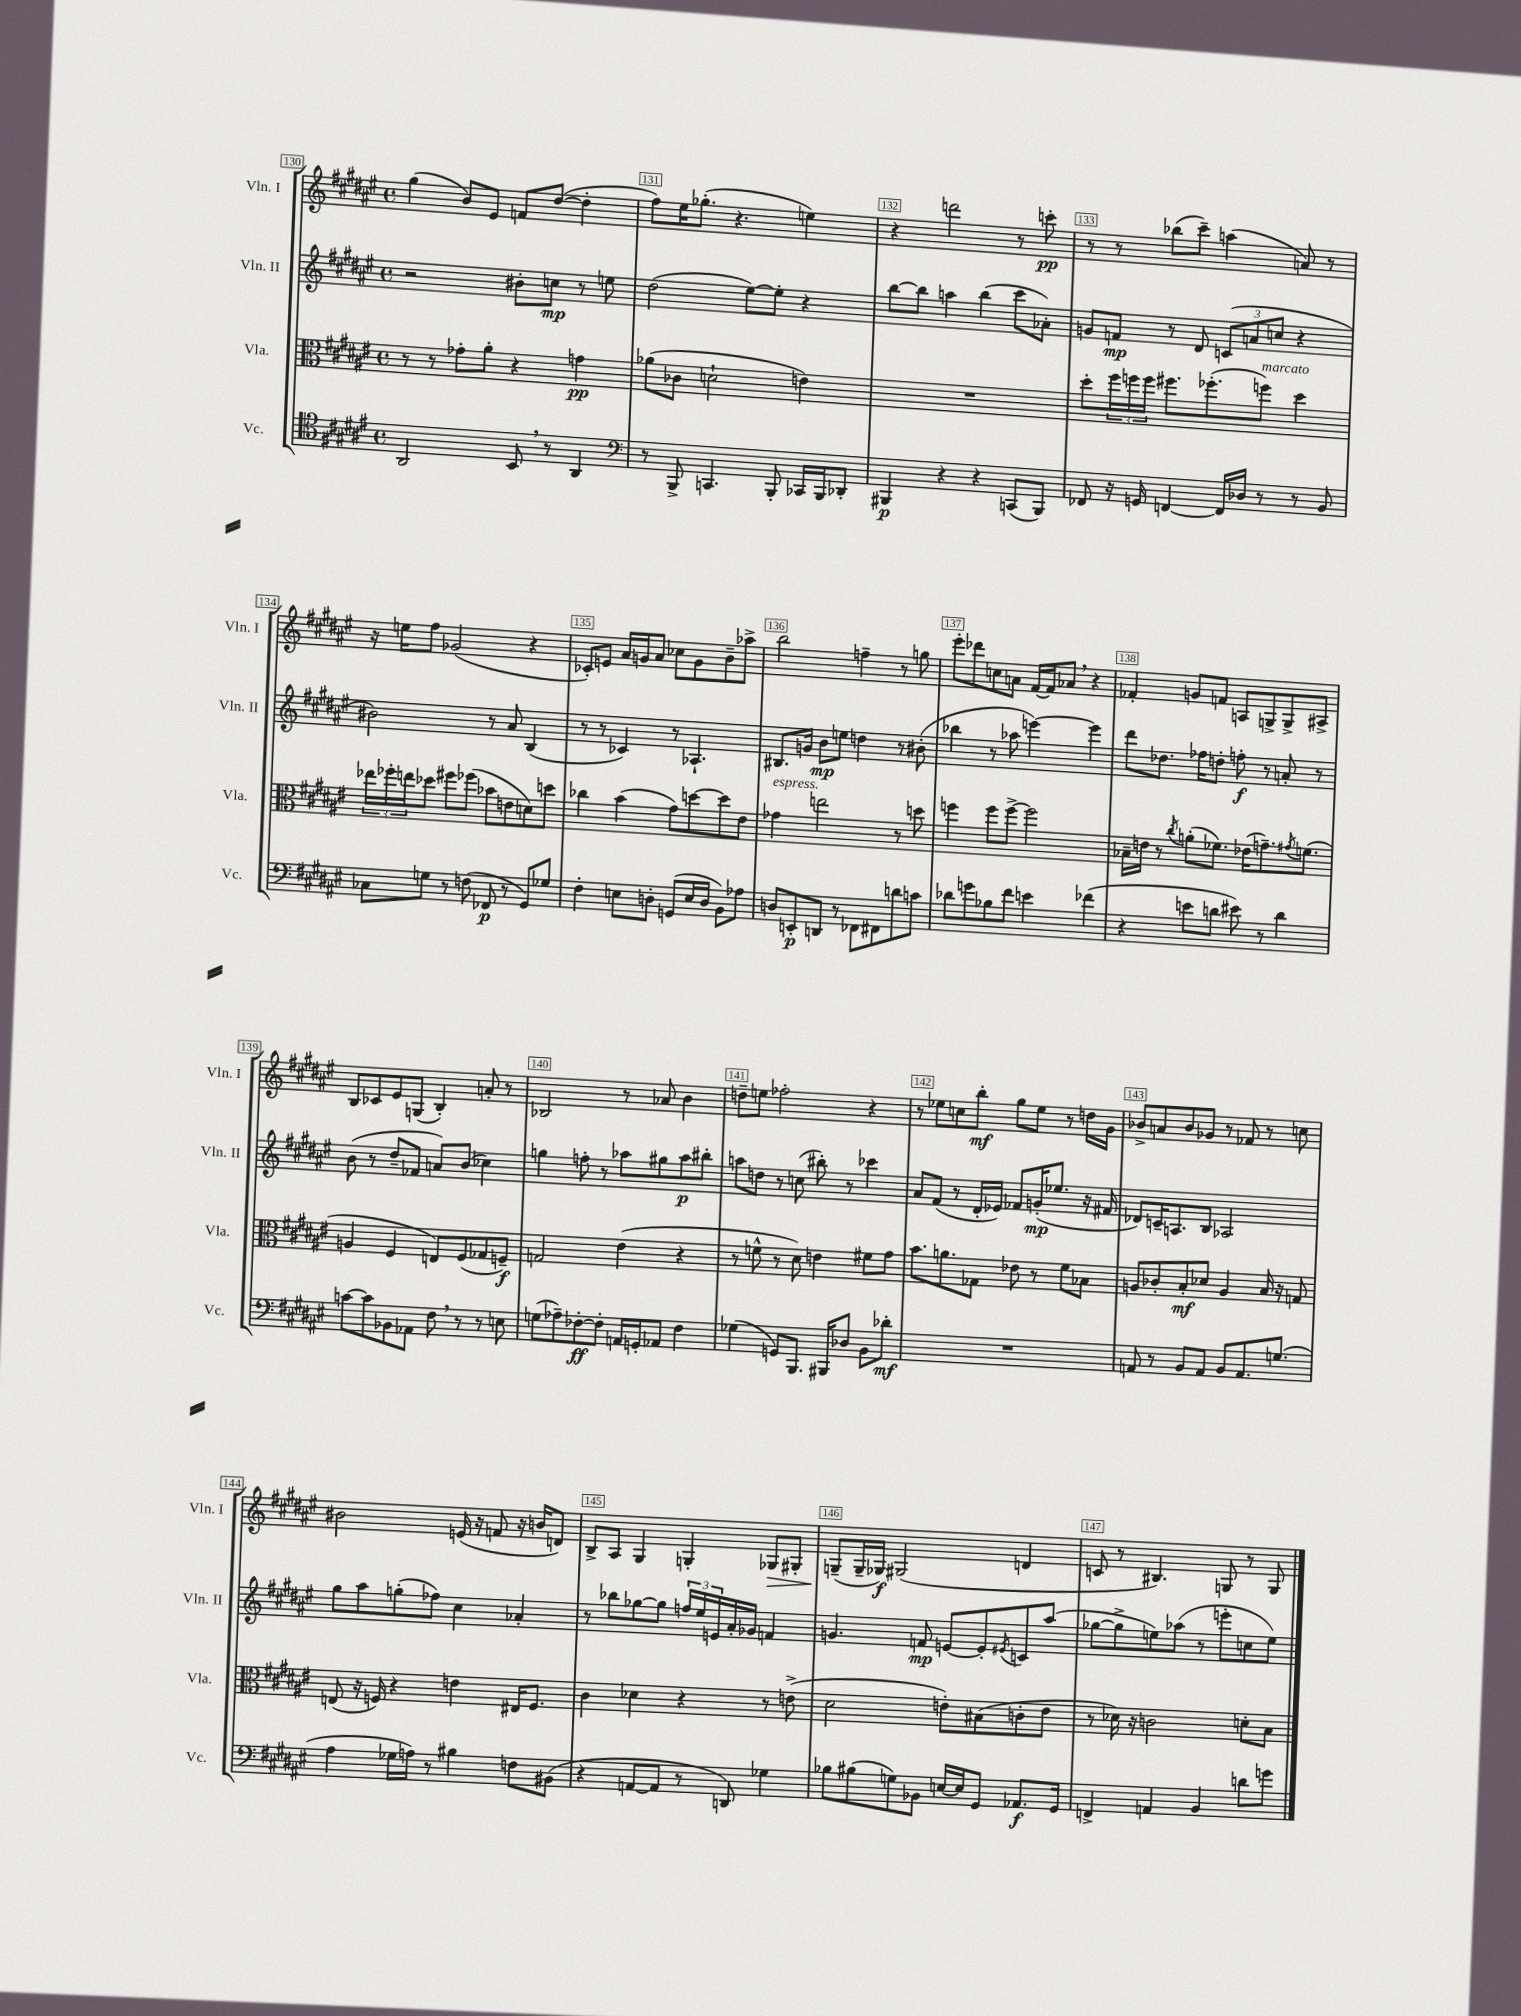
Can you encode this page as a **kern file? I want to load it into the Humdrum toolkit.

**kern	**dynam	**kern	**dynam	**kern	**dynam	**kern	**dynam
*part4	*part4	*part3	*part3	*part2	*part2	*part1	*part1
*staff4	*staff4	*staff3	*staff3	*staff2	*staff2	*staff1	*staff1
*I"Vc.	*	*I"Vla.	*	*I"Vln. II	*	*I"Vln. I	*
*I'Vc.	*	*I'Vla.	*	*I'Vln. II	*	*I'Vln. I	*
*clefC4	*	*clefC3	*	*clefG2	*	*clefG2	*
*k[f#c#g#d#a#e#]	*	*k[f#c#g#d#a#e#]	*	*k[f#c#g#d#a#e#]	*	*k[f#c#g#d#a#e#]	*
*M4/4	*	*M4/4	*	*M4/4	*	*M4/4	*
*met(c)	*	*met(c)	*	*met(c)	*	*met(c)	*
=130	=130	=130	=130	=130	=130	=130	=130
2AA#/	.	8r	.	2r	.	(4gg#\	.
.	.	8r	.	.	.	.	.
.	.	8g-X'\L	.	.	.	8b/L)	.
.	.	8a#'\J	.	.	.	8e#/J	.
8BB,/	.	4r	.	8b#X'\L	.	8fn/L	.
8r	.	.	.	8ccn\J	mp	([8dd#/J	.
4AA#/	.	4gn\	pp	8r	.	4dd#'\]	.
.	.	.	.	8een\	.	.	.
=131	=131	=131	=131	=131	=131	=131	=131
*clefF4	*	*	*	*	*	*	*
8r	.	(8a-X\L	.	(2dd#\	.	8ff#\L)	.
8BBB^/	.	8c-X\J	.	.	.	16ee#\K	.
.	.	.	.	.	.	(8.gg-X'\J	.
4.CCn/	.	2dn`\	.	.	.	.	.
.	.	.	.	.	.	4.r	.
.	.	.	.	[8ee#\L)	.	.	.
8BBB'/	.	.	.	8ee#'\J]	.	.	.
16CC-X/LL	.	4en\)	.	4r	.	4een\)	.
16BBB/J	.	.	.	.	.	.	.
8DD-X'/J	.	.	.	.	.	.	.
=132	=132	=132	=132	=132	=132	=132	=132
4BBB#X/	p	1r	.	[8bb\L	.	4r	.
.	.	.	.	8bb\J]	.	.	.
4r	.	.	.	4aan\	.	2dddn\	.
4r	.	.	.	(4bb\	.	.	.
(8CCn/L	.	.	.	8ccc#\L	.	8r	.
8BBB#/J)	.	.	.	8a-X'\J)	.	8cccn'\	pp
=133	=133	=133	=133	=133	=133	=133	=133
8FF-X/	.	8dd#'\L	.	8gn/L	.	8r	.
16r	.	24ff#\L	.	8fn/J	mp	8r	.
.	.	24ffn\	.	.	.	.	.
16GGn/	.	.	.	.	.	.	.
.	.	24ff\JJ	.	.	.	.	.
[4FFn/	.	8.ff#X\L	.	8r	.	(8bb-X\L	.
.	.	.	.	8d#/	.	8ccc#~\J)	.
.	.	(8.ff-X'\	.	.	.	.	.
16FF/LL]	.	.	.	(12cn/L	.	(4aan\	.
16D-X/JJ	.	.	.	.	.	.	.
.	.	.	.	12an/	.	.	.
!	!	!LO:TX:a:i:t=marcato	!	!	!	!	!
8r	.	8ffn\J)	.	.	.	.	.
.	.	.	.	12ccn/J	.	.	.
8r	.	4dd#\	.	4r	.	8an/)	.
8BB/	.	.	.	.	.	8r	.
!!LO:LB:g=z
=134	=134	=134	=134	=134	=134	=134	=134
8C-X\L	.	24ee-X\LL	.	2b#X\)	.	16r	.
.	.	24ff-X'\	.	.	.	.	.
.	.	.	.	.	.	16een\KL	.
.	.	24een\J	.	.	.	.	.
8Gn\J	.	8dd-X\J	.	.	.	8ff#\J	.
8r	.	8ff#X\L	.	.	.	(2g-X/	.
(8Fn\	.	(8ff-X\J	.	.	.	.	.
8FF-X/	p	8b-X\L	.	8r	.	.	.
8r	.	8en\	.	8a#/	.	.	.
8GG#/L)	.	8dn\)	.	(4B/	.	4r	.
8G-X/J	.	8ddn\J	.	.	.	.	.
=135	=135	=135	=135	=135	=135	=135	=135
4F#'\	.	4cc-X\	.	8r	.	8c-X'/L)	.
.	.	.	.	8r	.	8en/J	.
8En\L	.	(4b\	.	4c-X/)	.	16a#/LL	.
.	.	.	.	.	.	16gn/J	.
8Dn'\J	.	.	.	.	.	8a#/J	.
(8GGn/L	.	8g#\L)	.	8r	.	8cc-X\L	.
16E/L	.	[8ddn\	.	4.A-X`/	.	8g\	.
16D/JJ	.	.	.	.	.	.	.
8BB\L)	.	8dd\]	.	.	.	8b~\	.
8A-X\J	.	8e#\J	.	.	.	8aa-X^\J	.
=136	=136	=136	=136	=136	=136	=136	=136
!	!	!LO:TX:a:i:t=espress.	!	!	!	!	!
8Dn/L	.	4g-X\	.	8.B#X/L	.	2bb\	.
8EEn'/	p	.	.	.	.	.	.
.	.	.	.	16gn/Jk	.	.	.
8DDn/J	.	2een\	.	8b\L	mp	.	.
8r	.	.	.	8een\J	.	.	.
8FF-X\L	.	.	.	4ddn\	.	4ffn~\	.
8FF#X\	.	.	.	.	.	.	.
8dn\	.	8r	.	8r	.	8r	.
8cn\J	.	8ddn\	.	(8b#X'\	.	8ggn\	.
=137	=137	=137	=137	=137	=137	=137	=137
8d-X\L	.	4ffn\	.	4bb-X\	.	8eee#'\L	.
8gn\	.	.	.	.	.	8ddd-X\	.
8B-X\	.	8ff\L	.	8r	.	8ccn\	.
8f#\J	.	[8ff^\J	.	8aa-X\	.	8an\J	.
4en\	.	2ff\]	.	[4eeen\)	.	[16f#/LL	.
.	.	.	.	.	.	16f#/J]	.
.	.	.	.	.	.	8a-X,/J	.
(4f-X\	.	.	.	4eee\]	.	4r	.
=138	=138	=138	=138	=138	=138	=138	=138
4r	.	16B-X~\LL	.	8ddd#\L	.	4f-X'/	.
.	.	16en\JJ	.	.	.	.	.
.	.	8r	.	8.dd-X\J	.	.	.
.	.	8qcc#/	.	.	.	.	.
8en\L	.	(8an'\L	.	.	.	8gn/L	.
.	.	.	.	16ff-X\KL	.	.	.
8dn\J	.	8.f-X\J)	.	8ddn'\J	.	8fn/J	.
8e#X\)	.	.	.	8ffn'\	f	8An/L	.
.	.	(16e-X\KL	.	.	.	.	.
8r	.	8.gn~\)	.	8r	.	8Gn^/	.
4d\	.	.	.	8an'/	.	8G^/	.
.	.	8qg#X/	.	.	.	.	.
.	.	(8.fn\J	.	.	.	.	.
.	.	.	.	8r	.	8A#X^/J	.
!!LO:LB:g=z
=139	=139	=139	=139	=139	=139	=139	=139
[8cn\L	.	4An/	.	(8b\	.	8B/L	.
8c\]	.	.	.	8r	.	8c-X/	.
8BB-X\	.	4F#/	.	8dd#~/L	.	8e#/	.
8AA-X\J	.	.	.	8f-X/J	.	(8Gn/J	.
8F#,\	.	8En/L)	.	8an/L)	.	4B'/)	.
8r	.	(8F#/	.	(8b/J	.	.	.
8r	.	8G-X/	.	4cc-X\)	.	8an'/	.
8En\	.	8Fn~/J)	f	.	.	8r	.
=140	=140	=140	=140	=140	=140	=140	=140
(8Gn\L	.	2Gn/	.	4ggn\	.	2B-X/	.
8A-X~\)	.	.	.	.	.	.	.
[8F-X'\	ff	.	.	8ffn'\	.	.	.
8F-'\J]	.	.	.	8r	.	.	.
16AAn/LL	.	(4e#\	.	8aa-X\L	.	8r	.
16GGn'/J	.	.	.	.	.	.	.
8AA-X/J	.	.	.	8gg#X\	.	8a-X/	.
4F-\	.	4r	.	8aa-\	p	4b\	.
.	.	.	.	8bb#X'\J	.	.	.
=141	=141	=141	=141	=141	=141	=141	=141
(4G-X\	.	8r	.	8aan\L	.	8ddn~\L	.
.	.	8fn^^\	.	8ddn\J	.	8een\J	.
8GGn/L)	.	8r	.	8r	.	2ff-X'\	.
8.BBB/J	.	8d#\)	.	(8ccn\	.	.	.
.	.	4en\	.	8bb#X'\)	.	.	.
16BBB#X/KL	.	.	.	.	.	.	.
8D-X/J	.	.	.	8r	.	.	.
8BB\L	.	8f#X\L	.	4ccc-X\	.	4r	.
8d-X'\J	mf	8g#\J	.	.	.	.	.
=142	=142	=142	=142	=142	=142	=142	=142
1r	.	8.b\L	.	8a#/L	.	8r	.
.	.	.	.	(8f#/J	.	8ee-X\L	.
.	.	8.an\	.	.	.	.	.
.	.	.	.	8r	.	8ccn\	.
.	.	8G-X\J	.	16d#'/LL	.	8bb'\J	mf
.	.	.	.	16e-X/JJ)	.	.	.
.	.	8e-X\	.	8f-X/L	.	8gg#\L	.
.	.	8r	.	(16gn'/K	mp	8ee-\J	.
.	.	.	.	8.ee-X/J	.	.	.
.	.	8f#\L	.	.	.	8r	.
.	.	8B-X\J	.	16r	.	16ddn\LL	.
.	.	.	.	16f#X/	.	16g#\JJ	.
=143	=143	=143	=143	=143	=143	=143	=143
8AAn/	.	8An/L	.	8d-X/L)	.	8b-X^/L	.
8r	.	8c-X'/	.	16cn~/K	.	8an/	.
.	.	.	.	8.An/	.	.	.
8BB/L	.	8B'/	mf	.	.	8b-/	.
8AA/J	.	8d-X/J	.	8B/J	.	8g-X/J	.
8BB/L	.	4A/	.	2A-X/	.	8r	.
8.AA/	.	.	.	.	.	8f-X/	.
.	.	16B/	.	.	.	8r	.
(8.Gn/J	.	16r	.	.	.	.	.
.	.	8Gn/	.	.	.	8ccn\	.
!!LO:LB:g=z
=144	=144	=144	=144	=144	=144	=144	=144
4A#\	.	(8En/	.	8gg#\L	.	2b#X\	.
.	.	16r	.	8aa#\	.	.	.
.	.	16Fn/)	.	.	.	.	.
16G-X\LL	.	4r	.	(8ggn'\	.	.	.
16An\JJ)	.	.	.	.	.	.	.
8r	.	.	.	8ff-X\J)	.	.	.
4B#X\	.	4en\	.	4cc#\	.	(16en/	.
.	.	.	.	.	.	16r	.
.	.	.	.	.	.	8fn/	.
8Fn\L	.	16E#X/KL	.	4a-X'/	.	16r	.
.	.	8.F/J	.	.	.	16bn/KL	.
(8BB#X\J	.	.	.	.	.	8dn/J)	.
=145	=145	=145	=145	=145	=145	=145	=145
4r	.	4c#\	.	8r	.	8B^/L	.
.	.	.	.	8bb-X\L	.	8A#/J	.
[8AAn/L	.	4d-X\	.	[8gg-X\	.	4G#/	.
8AA/J]	.	.	.	8gg-\J]	.	.	.
8r	.	4r	.	24ffn/LL	.	4Gn'/	.
.	.	.	.	24ee#/	.	.	.
.	.	.	.	24en/	.	.	.
8DDn/)	.	.	.	16a#'/	.	.	.
.	.	.	.	16g-X/JJ	.	.	.
!	!	!	!	!	!	!	!LO:HP:b
4G-X\	.	8r	.	4fn/	.	8G-X/L	>
.	.	(8en^\	.	.	.	8G#X'/J	.
=146	=146	=146	=146	=146	=146	=146	=146
8B-X\L	.	2d#\	.	4.gn/	.	(8Gn~/L	.
(8B#X\	.	.	.	.	.	16G~/L	]
.	.	.	.	.	.	16G-X/JJ)	f
8Gn\)	.	.	.	.	.	(2G#X/	.
8BB-X\J	.	.	.	8fn/	mp	.	.
[16En/LL	.	8en'\L)	.	[8en/L	.	.	.
16E/J]	.	.	.	.	.	.	.
8GG#/J	.	(8B#X\	.	8e'/]	.	.	.
.	.	.	.	8qe#X/	.	.	.
8.AA-X/L	f	8cn'\	.	8cn/	.	4dn/	.
.	.	8e\J	.	(8aa#/J	.	.	.
16GG#/Jk	.	.	.	.	.	.	.
=147	=147	=147	=147	=147	=147	=147	=147
4FFn^/	.	8r	.	[8gg-X\L	.	8cn/	.
.	.	16d-X\)	.	8gg-^\]	.	8r	.
.	.	16r	.	.	.	.	.
4AAn/	.	2cn\	.	8een\)	.	4.B#X/)	.
.	.	.	.	(8aa-X\J	.	.	.
4BB/	.	.	.	8r	.	.	.
.	.	.	.	8eeen'\L	.	8Gn/	.
8dn\L	.	8dn'\L	.	8ccn\	.	8r	.
8gn\J	.	8B\J	.	8ee\J)	.	8G/	.
==	==	==	==	==	==	==	==
*-	*-	*-	*-	*-	*-	*-	*-
